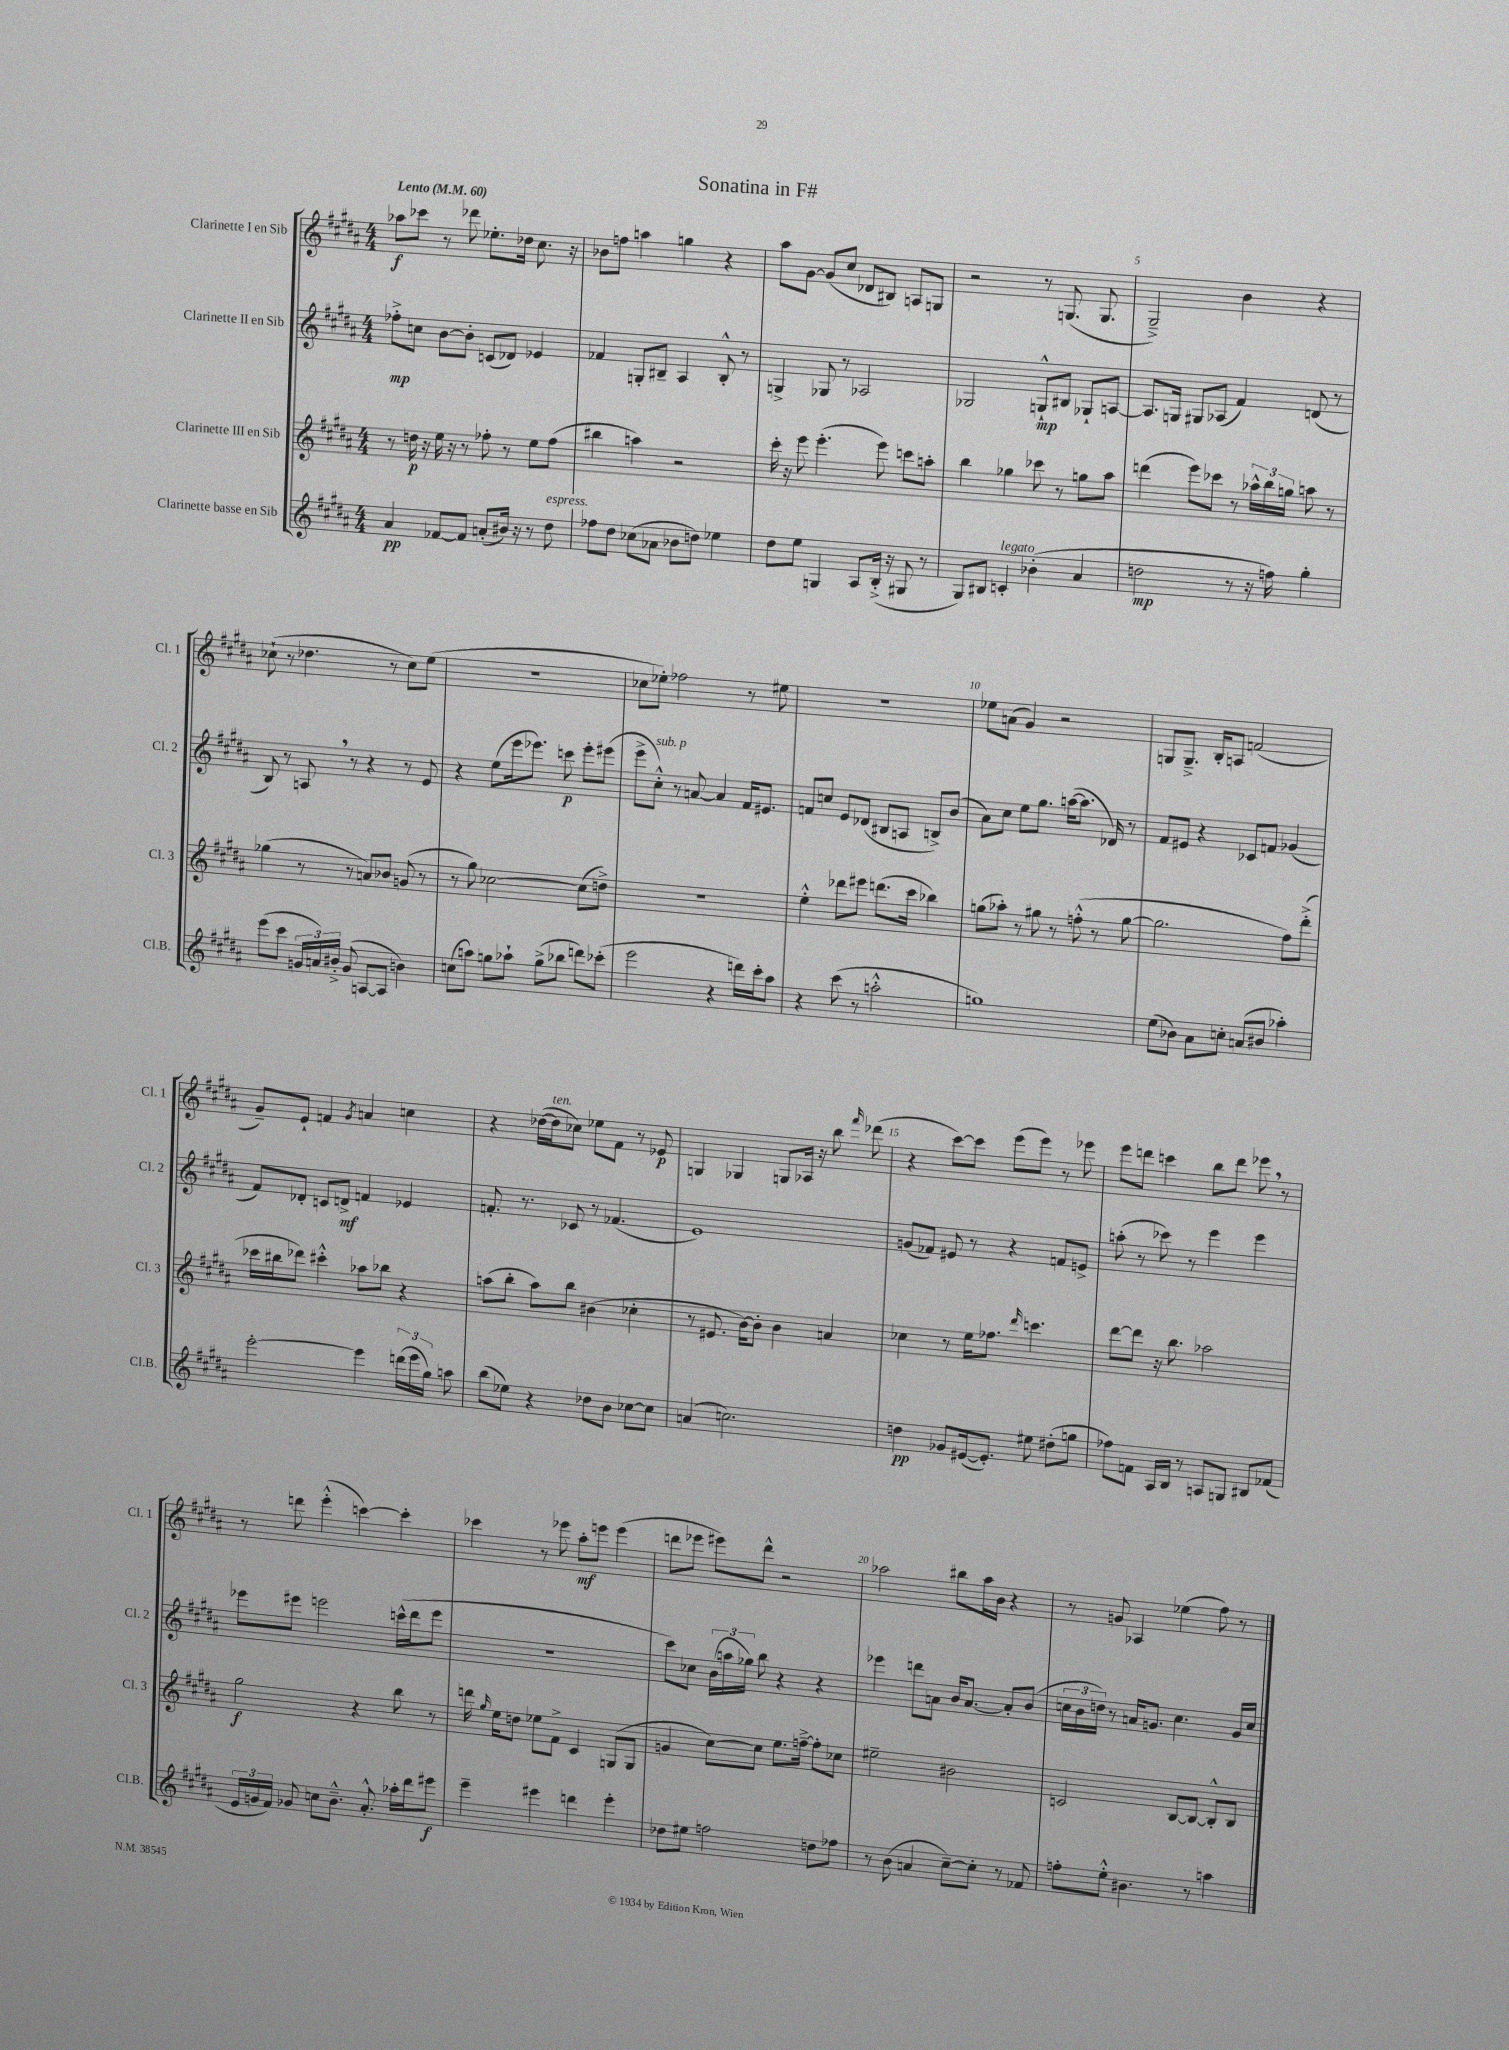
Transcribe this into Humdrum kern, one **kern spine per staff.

**kern	**kern	**kern	**kern
*staff4	*staff3	*staff2	*staff1
*clefG2	*clefG2	*clefG2	*clefG2
*k[f#c#g#d#a#]	*k[f#c#g#d#a#]	*k[f#c#g#d#a#]	*k[f#c#g#d#a#]
*M4/4	*M4/4	*M4/4	*M4/4
*MM60	*MM60	*MM60	*MM60
4a#	8r	8ff-'^	8aa-
.	16dd	8cc	8ccc-
.	16r	.	.
[8f-	16ee	[8b	8r
.	16r	.	.
8f-]	8r	8b']	8ddd-
(8a'	8ff-'	(8c	8.ee-'
16b#)	8r	8d-)	.
16r	.	.	16dd-
8r	8ee	4e-	8.cc#
8dd#	(8ff-	.	.
.	.	.	16r
=	=	=	=
8ff-	4bb#	4f-	8b-
8dd#	.	.	8ff
(8cc-	4aa)	8G'	4aa
8a-	.	8B#~	.
8b-	2r	4A#	4gg
8dd)	.	.	.
4ee-	.	8B#'^^	4r
.	.	8r	.
=	=	=	=
8dd#	16ccc#'	4G^	8aa#
.	16r	.	.
8ee	8eee	.	[8g#
4G	(4.eee'	8G-	(8g#]
.	.	8r	8cc#
8A#	.	2A-	8d-
(16B'^	8eee)	.	8B#)
16r	.	.	.
8G#	8ccc	.	8A
8r	8aa'	.	8G
=	=	=	=
8G#)	4bb	2G-	2r
8B#	.	.	.
4c'	4gg-	.	.
(4b-'	8ccc-	8G`^^	8r
.	8r	8B#	(8.G
4a#	8gg	8G-`	.
.	.	.	8.G
.	8aa#	[8A	.
=	=	=	=
2dd	(4ddd	8.A]	2G#~^)
.	.	16G	.
.	8eee)	8G#	.
.	8ccc-	(8A-	.
8r	8r	4f#)	4b
16r	24aa-^^	.	.
.	24bb	.	.
16ff)	.	.	.
.	24gg	.	.
4gg#'	8aa	(8d	4r
.	8r	8r	.
=	=	=	=
(8eee	(4gg-	8B)	(8cc-`
8ccc#	.	8r	8r
24g	8r	8A	4.dd-
24a)	.	.	.
24b#'^	.	.	.
(8g	8r	8r	.
[8A	8a)	4r	.
8A]	8b-	.	8r
4b)	(8g	8r	8cc-)
.	8r	8e	(8ee
=	=	=	=
(8cc	8r	4r	1r
8aa)	8gg#)	.	.
8gg	[2cc-	(8ee	.
8aa-`	.	16eee	.
.	.	8.eee-)	.
(8gg^	.	.	.
8bb-	.	8ccc	.
8ddd)	(8cc-]	8eee-'	.
(8ccc-'	8dd^)	(8eee#	.
=	=	=	=
2eee	1r	8eee^	8cc-
.	.	8cc#'^^)	8ee-')
.	.	8r	2ff-
.	.	[8a	.
4r	.	4a]	.
16ddd)	.	16f#	8r
16ccc#'	.	8.e#	.
8aa#	.	.	8ee#
=	=	=	=
4r	4ee'^^	8f	1r
.	.	8cc	.
(8ccc#	8ddd-	8e	.
8r	8eee#	(8d-	.
2aa'^^	(8.ddd	8B#	.
.	.	8A	.
.	16ccc#	.	.
.	4bb-)	8B^)	.
.	.	(8b	.
=	=	=	=
1gg)	(8gg	8a#)	8ee-
.	8aa-')	8cc#	(8a
.	8r	8ee	4g#)
.	8gg#	8.gg#	.
.	8r	.	2r
.	.	([16aa	.
.	(8ff'^^	8.aa]	.
.	8r	.	.
.	.	16d-)	.
.	[8gg#	8r	.
=	=	=	=
(8ee	2.gg#]	8f#	8G
8b-)	.	8e#	8.G~^
8a#	.	4r	.
.	.	.	16B'
8cc'	.	.	8A
(8a	.	8c-	(2f
8b#	.	8f	.
4aa-')	8ff#)	(4g-	.
.	(8ddd#'^	.	.
=	=	=	=
[2eee'	16ccc-	8f#)	8g#~)
.	16bb#	.	.
.	8ddd-)	8d-'	8e`
.	4ccc#'^^	8c	4f
.	.	8d^	.
.	.	.	8qg#
4eee]	8aa-	4f	4a
.	8bb-	.	.
(24ddd	4r	4e-	4cc
24eee	.	.	.
24gg#)	.	.	.
8aa	.	.	.
=	=	=	=
(8bb	(8aa	8.f'	4r
8ee-)	8bb'	.	.
.	.	8.r	.
4r	8aa)	.	([16dd-
.	.	.	16dd-]
.	8bb	8c-	8cc-)
8dd-	(4b#	8r	8ee-
8b	.	(4.f-	8f#
[8cc-	4cc-'	.	8r
8cc-]	.	.	8e-
=	=	=	=
(4a	8r	1e)	4G
.	8.e#	.	.
2.cc)	.	.	4G-
.	[16b)	.	.
.	8b']	.	.
.	4b	.	8G
.	.	.	16A-
.	.	.	16r
.	4a	.	8bb
.	.	.	16qqfff#
.	.	.	(8ddd-
=	=	=	=
4dd	4cc-	(8g	4r
.	.	8f-)	.
8g-	8r	8e#	[8ccc#)
([16e#	16ee	8r	8ccc#]
8.e#'])	8.ff-	.	.
.	.	4r	(8eee
.	16qqddd#	.	.
8ee#	4.ccc	.	8eee)
(8dd#'	.	8f	8r
8gg	.	8e^	8eee-
=	=	=	=
8ff-)	[8ddd#	(8aa'	8eee
8f	8ddd#]	8r	8ddd
16A#	16r	8ccc-)	4ccc
16B	8.bb	.	.
8r	.	8r	.
8A	2aa-	4eee	8bb
8G	.	.	8ddd
8B#	.	4eee	8eee-
(8f-	.	.	8r
=	=	=	=
24e	2gg#	8eee-	8r
24g	.	.	.
24f#)	.	.	.
8g-	.	8eee#	8ddd
8cc	.	2eee	(4eee'^^
8.b~^^	.	.	.
.	4r	.	[4ccc)
8.a#'^^	.	.	.
16aa-'	8bb	(16ccc^^	4ccc']
16ddd#	.	16ddd#	.
8eee#	8r	8eee	.
=	=	=	=
4eee~	16ddd	1r	4ccc-
.	16qqgg#	.	.
.	16ee	.	.
.	8dd	.	.
4eee#	8ee-	.	8r
.	8f#^	.	8eee-
4ddd	4c#	.	8aa#'
.	.	.	8eee
4eee#'	(8G	.	(4eee
.	8G	.	.
=	=	=	=
8dd-	4g	8ccc#)	8ddd
8ee#	.	8cc-	8eee-
2ff	[8cc#)	(24b	8eee#)
.	.	24aa	.
.	.	24gg-)	.
.	8cc#]	8bb	8ddd^^
.	8.ee	4r	2r
.	[16ff~^	.	.
8dd	8ff']	4r	.
8ff-	8cc-	.	.
=	=	=	=
8r	2ee#~	4eee-	2aa-
(8b	.	.	.
4a	.	8ddd	.
.	.	8a	.
[8cc#~)	2b#	16b	8bb#
.	.	[8.a	.
8cc#']	.	.	16aa-
.	.	.	16b
8r	.	8a']	4r
8f-	.	(8b	.
=	=	=	=
8ff'	2c	24cc	8r
.	.	24b	.
.	.	24dd)	.
8ee'^^	.	8r	8g
4.b#	.	16a	4A-
.	.	8.g	.
.	[8B	4.cc	(4ee-
8r	8B_	.	.
4aa	8B'^^]	.	8ff#)
.	8B	16g	8r
.	.	16cc	.
==	==	==	==
*-	*-	*-	*-
